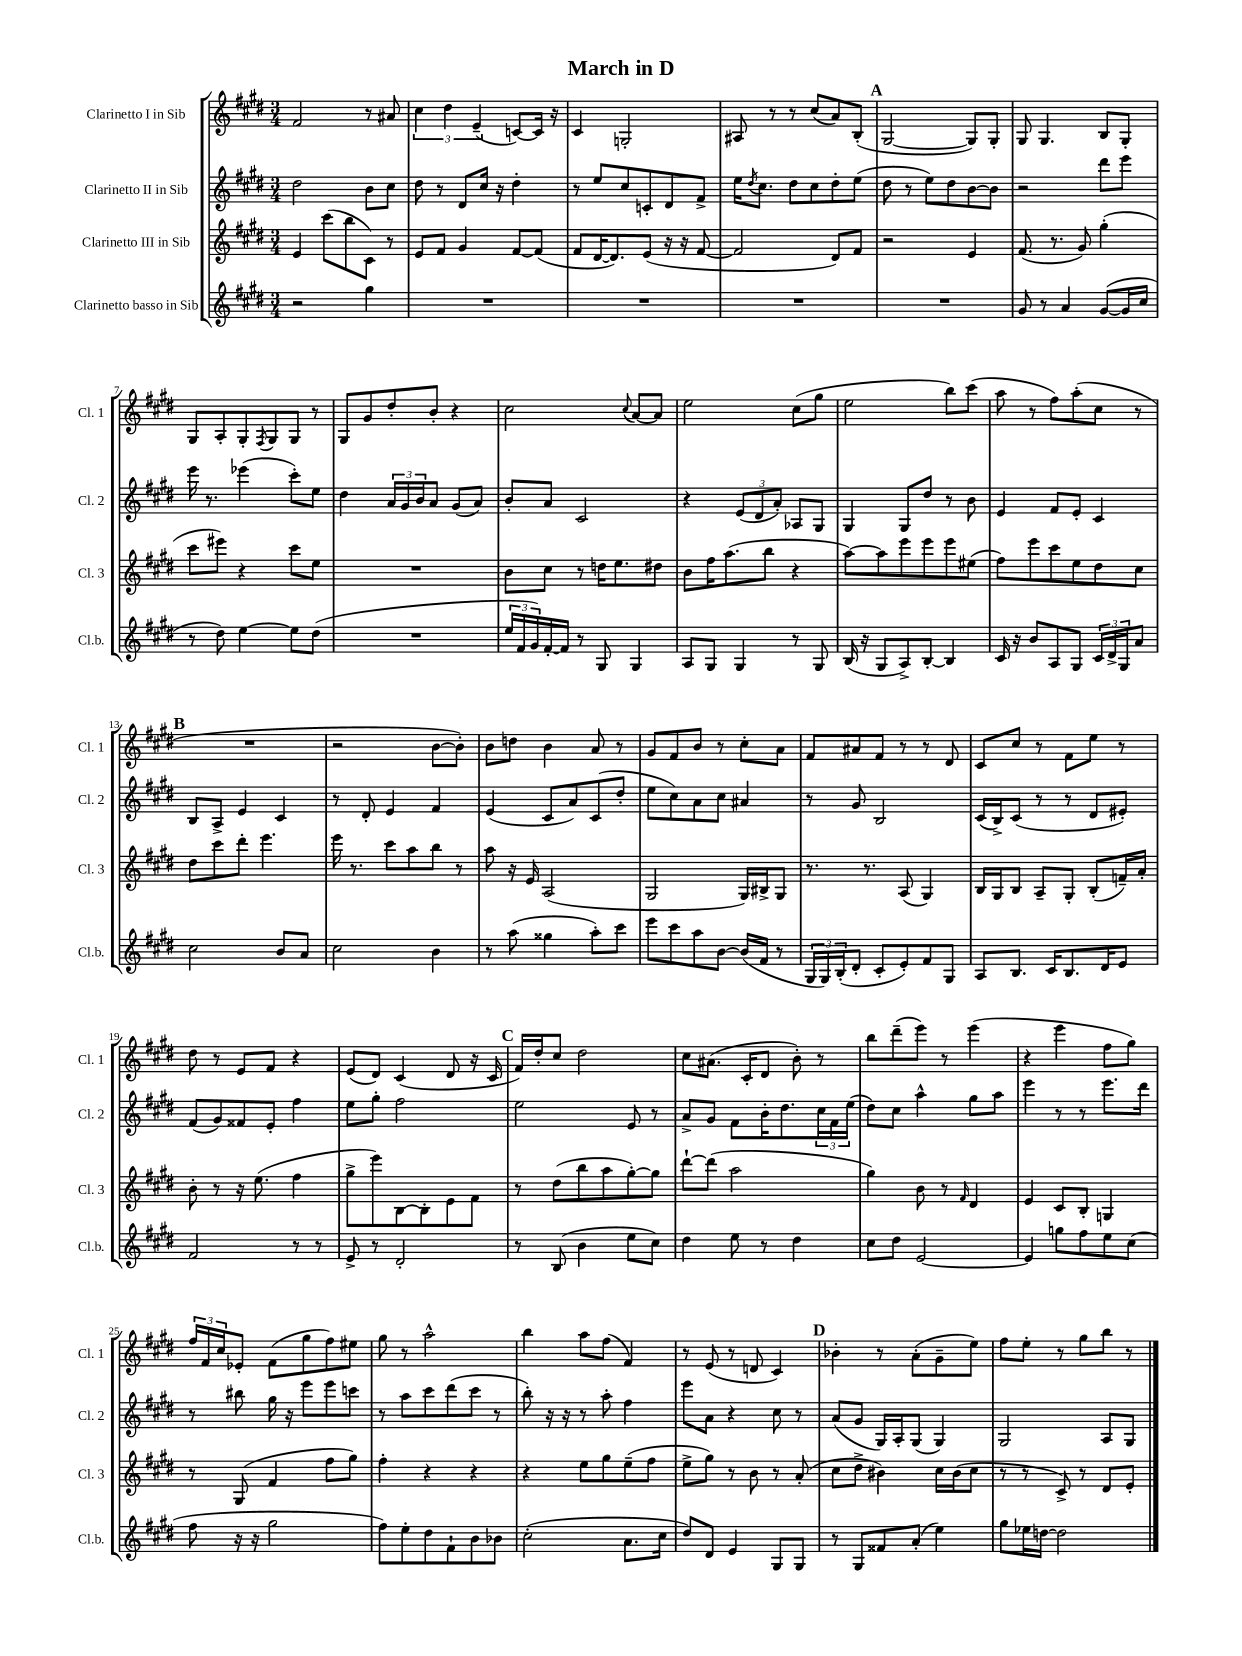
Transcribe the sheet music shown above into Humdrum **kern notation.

**kern	**kern	**kern	**kern
*part4	*part3	*part2	*part1
*staff4	*staff3	*staff2	*staff1
*I"Clarinetto basso in Sib	*I"Clarinetto III in Sib	*I"Clarinetto II in Sib	*I"Clarinetto I in Sib
*I'Cl.b.	*I'Cl. 3	*I'Cl. 2	*I'Cl. 1
*clefG2	*clefG2	*clefG2	*clefG2
*k[f#c#g#d#]	*k[f#c#g#d#]	*k[f#c#g#d#]	*k[f#c#g#d#]
*M3/4	*M3/4	*M3/4	*M3/4
=1	=1	=1	=1
2r	4e/	2dd#\	2f#/
.	(8ccc#\L	.	.
.	8bb\	.	.
4gg#\	8c#\J)	8b\L	8r
.	8r	8cc#\J	8a#X/
=2	=2	=2	=2
2.r	8e/L	8dd#\	6cc#\
.	8f#/J	8r	.
.	.	.	6dd#\
.	4g#/	8d#/L	.
.	.	.	(6e~/
.	.	16cc#/Jk	.
.	.	16r	.
.	[8f#/L	4dd#'\	[8cn/L)
.	(8f#/J]	.	16c/Jk]
.	.	.	16r
=3	=3	=3	=3
2.r	8f#/L	8r	4c#/
.	[16d#/K	8ee/L	.
.	8.d#/])	.	.
.	.	8cc#/	2Gn'/
.	(8e/J	8cn'/	.
.	16r	8d#/	.
.	16r	.	.
.	[8f#/	8f#^/J	.
=4	=4	=4	=4
2.r	2f#/]	16ee\KL	8A#X/
.	.	8qdd#/	.
.	.	8.cc#\J	.
.	.	.	8r
.	.	8dd#\L	8r
.	.	8cc#\	(8cc#/L
.	8d#/L)	8dd#'\	8a/)
.	8f#/J	(8ee\J	(8B'/J
!!LO:REH:place=s1:t=A
=5	=5	=5	=5
2.r	2r	8dd#\	[2G#/
.	.	8r	.
.	.	8ee\L)	.
.	.	8dd#\	.
.	4e/	[8b\	8G#/L])
.	.	8b\J]	8G#'/J
=6	=6	=6	=6
8g#/	(8.f#/	2r	8G#/
8r	.	.	4.G#/
.	8.r	.	.
4a/	.	.	.
.	8g#/)	.	.
([8g#/L	(4gg#'\	8ddd#\L	8B/L
16g#/L]	.	8eee\J	8G#'/J
16cc#/JJ	.	.	.
!!LO:LB:g=z
=7	=7	=7	=7
8r	8ccc#\L	16eee\	8G#/L
.	.	8.r	.
8dd#\)	8eee#X\J)	.	8A'/
[4ee\	4r	(4eee-X\	8G#'/
.	.	.	8qF#/
.	.	.	8G#/
8ee\L]	8ccc#\L	8ccc#'\L)	8G#/J
(8dd#\J	8ee\J	8ee\J	8r
=8	=8	=8	=8
2.r	2.r	4dd#\	8G#/L
.	.	.	8g#/
.	.	24a/LL	8dd#'/
.	.	24g#/	.
.	.	24b/J	.
.	.	8a/J	8b'/J
.	.	(8g#/L	4r
.	.	8a/J)	.
=9	=9	=9	=9
24ee/LL	8b\L	8b'/L	2cc#\
24f#/	.	.	.
24g#/)	.	.	.
[16f#'/	8cc#\J	8a/J	.
16f#/JJ]	.	.	.
8r	8r	2c#/	.
8G#/	16ddn\KL	.	.
.	8.ee\	.	.
.	.	.	8qqcc#/
4G#/	.	.	[8a/L
.	8dd#X\J	.	8a/J]
=10	=10	=10	=10
8A/L	8b\L	4r	2ee\
8G#/J	16ff#\K	.	.
.	(8.aa\	.	.
4G#/	.	(12e/L	.
.	.	12d#/	.
.	8bb\J	.	.
.	.	12a'/J)	.
8r	4r	8A-X/L	(8cc#\L
8G#/	.	8G#/J	8gg#\J
=11	=11	=11	=11
(16B/	[8aa\L)	4G#/	2ee\
16r	.	.	.
8G#/L	8aa\]	.	.
8A^/)	8eee\	8G#/L	.
[8B'/J	8eee\	8dd#/J	.
4B/]	8eee\	8r	8bb\L)
.	(8ee#X\J	8b\	(8ccc#\J
=12	=12	=12	=12
16c#/	8ff#\L)	4e/	8aa\
16r	.	.	.
8b/L	8eee\	.	8r
8A/	8ccc#\	8f#/L	8ff#\L)
8G#/J	8ee\	8e'/J	(8aa'\
24c#/LL	8dd#\	4c#/	8cc#\J
24d#^/	.	.	.
24G#/J	.	.	.
8a/J	8cc#\J	.	8r
!!LO:LB:g=z
!!LO:REH:place=s1:t=B
=13	=13	=13	=13
2cc#\	8dd#\L	8B/L	2.r
.	8ccc#\	8A^/J	.
.	8ddd#'\J	4e/	.
.	4.eee\	.	.
8b/L	.	4c#/	.
8a/J	.	.	.
=14	=14	=14	=14
2cc#\	16eee\	8r	2r
.	8.r	.	.
.	.	8d#'/	.
.	8ccc#\L	4e/	.
.	8aa\	.	.
4b\	8bb\J	4f#/	[8b\L
.	8r	.	8b'\J])
=15	=15	=15	=15
8r	8aa\	(4e/	8b\L
(8aa\	16r	.	8ddn\J
.	16e/	.	.
4gg##X\	(2A/	8c#/L	4b\
.	.	8a/)	.
8aa'\L)	.	(8c#/	8a/
8ccc#\J	.	8dd#'/J	8r
=16	=16	=16	=16
8eee\L	2G#/	8ee\L	8g#/L
8ccc#\	.	8cc#\)	8f#/
8aa\	.	8a\	8b/J
[8b\J	.	8cc#\J	8r
(16b/LL]	16G#/LL)	4a#X/	8cc#'\L
16f#/JJ	16B#X^/J	.	.
8r	8G#/J	.	8a\J
=17	=17	=17	=17
24G#/LL	8.r	8r	8f#/L
24G#/)	.	.	.
(24B'/J	.	.	.
8d#'/J	.	8g#/	8a#X/
.	8.r	.	.
8c#'/L	.	2B/	8f#/J
8e'/)	(8A/	.	8r
8f#/	4G#/)	.	8r
8G#/J	.	.	8d#/
=18	=18	=18	=18
8A/L	16B/LL	(16c#/LL	8c#/L
.	16G#/J	16B^/J)	.
8.B/J	8B/J	(8c#/J	8cc#/J
.	8A~/L	8r	8r
16c#/KL	.	.	.
8.B/	8G#'/J	8r	8f#\L
.	(8B'/L	8d#/L	8ee\J
16d#/K	.	.	.
8e/J	16fn~/L)	8e#X'/J)	8r
.	16a'/JJ	.	.
!!LO:LB:g=z
=19	=19	=19	=19
2f#/	8b'\	(8f#/L	8dd#\
.	8r	8g#/)	8r
.	16r	8f##X/	8e/L
.	(8.ee\	.	.
.	.	8e'/J	8f#/J
8r	4ff#\	4ff#\	4r
8r	.	.	.
=20	=20	=20	=20
8e^/	8gg#^\L	8ee\L	(8e/L
8r	8eee\)	8gg#'\J	8d#/J)
2d#'/	[8B\	2ff#\	(4c#/
.	8B'\]	.	.
.	8e\	.	8d#/
.	8f#\J	.	16r
.	.	.	16c#/
!!LO:REH:place=s1:t=C
=21	=21	=21	=21
8r	8r	2ee\	16f#/LL)
.	.	.	16dd#'/J
(8B/	(8dd#\L	.	8cc#/J
4b\	8bb\	.	2dd#\
.	8aa\	.	.
8ee\L	[8gg#'\)	8e/	.
8cc#\J)	8gg#\J]	8r	.
=22	=22	=22	=22
4dd#\	[8ddd#`\L	8a^/L	8cc#\L
.	(8ddd#\J]	8g#/J	(8.a#X\J
8ee\	2aa\	8f#\L	.
.	.	.	16c#'/KL
8r	.	16b'\K	8d#/J
.	.	8.dd#\	.
4dd#\	.	.	8b'\)
.	.	24cc#\L	8r
.	.	24f#\	.
.	.	(24ee\JJ	.
=23	=23	=23	=23
8cc#\L	4gg#\)	8dd#\L)	8bb\L
8dd#\J	.	8cc#\J	(8ddd#~\
[2e/	8b\	4aa^^\	8eee\J)
.	8r	.	8r
.	16qqf#/	.	.
.	4d#/	8gg#\L	(4eee\
.	.	8aa\J	.
=24	=24	=24	=24
4e/]	4e/	4eee\	4r
8ggn\L	8c#/L	8r	4eee\
8ff#\	8B'/J	8r	.
8ee\	4Gn/	8.eee\L	8ff#\L
(8cc#\J	.	.	8gg#\J)
.	.	16ddd#\Jk	.
!!LO:LB:g=z
=25	=25	=25	=25
8ff#\	8r	8r	24ff#/LL
.	.	.	24f#/
.	.	.	24cc#/J
16r	(8G#/	8bb#X\	8e-X'/J
16r	.	.	.
2gg#\	4f#/	16gg#\	(8f#\L
.	.	16r	.
.	.	8eee\L	8gg#\
.	8ff#\L	8eee\	8ff#\)
.	8gg#\J)	8cccn\J	8ee#X\J
=26	=26	=26	=26
8ff#\L)	4ff#'\	8r	8gg#\
8ee'\	.	8aa\L	8r
8dd#\	4r	8ccc#\	2aa^^\
8f#`\	.	(8ddd#\	.
8b\	4r	8ccc#\J	.
8b-X\J	.	8r	.
=27	=27	=27	=27
(2cc#'\	4r	8bb'\)	4bb\
.	.	16r	.
.	.	16r	.
.	8ee\L	8r	8aa\L
.	8gg#\	8aa'\	(8ff#\J
8.a\L	(8ee~\	4ff#\	4f#/)
.	8ff#\J	.	.
16cc#\Jk	.	.	.
=28	=28	=28	=28
8dd#/L)	8ee^\L	8eee\L	8r
8d#/J	8gg#\J)	8a\J	(8e/
4e/	8r	4r	8r
.	8b\	.	8dn/
8G#/L	8r	8cc#\	4c#/)
8G#/J	(8a'/	8r	.
!!LO:REH:place=s1:t=D
=29	=29	=29	=29
8r	8cc#\L	(8a/L	4b-X'\
8G#/L	8dd#^\J	8g#/J	.
8f##X/	4b#X\)	16G#/LL)	8r
.	.	16A'/J	.
(8a'/J	.	(8G#/J	(8a'\L
4ee\)	16cc#\LL	4G#/)	8g#~\
.	(16b#\J	.	.
.	8cc#\J	.	8ee\J)
=30	=30	=30	=30
8gg#\L	8r	2G#/	8ff#\L
16ee-X\L	8r	.	8ee'\J
[16ddn\JJ	.	.	.
2dd\]	8c#^/)	.	8r
.	8r	.	8gg#\L
.	8d#/L	8A/L	8bb\J
.	8e'/J	8G#/J	8r
==	==	==	==
*-	*-	*-	*-
